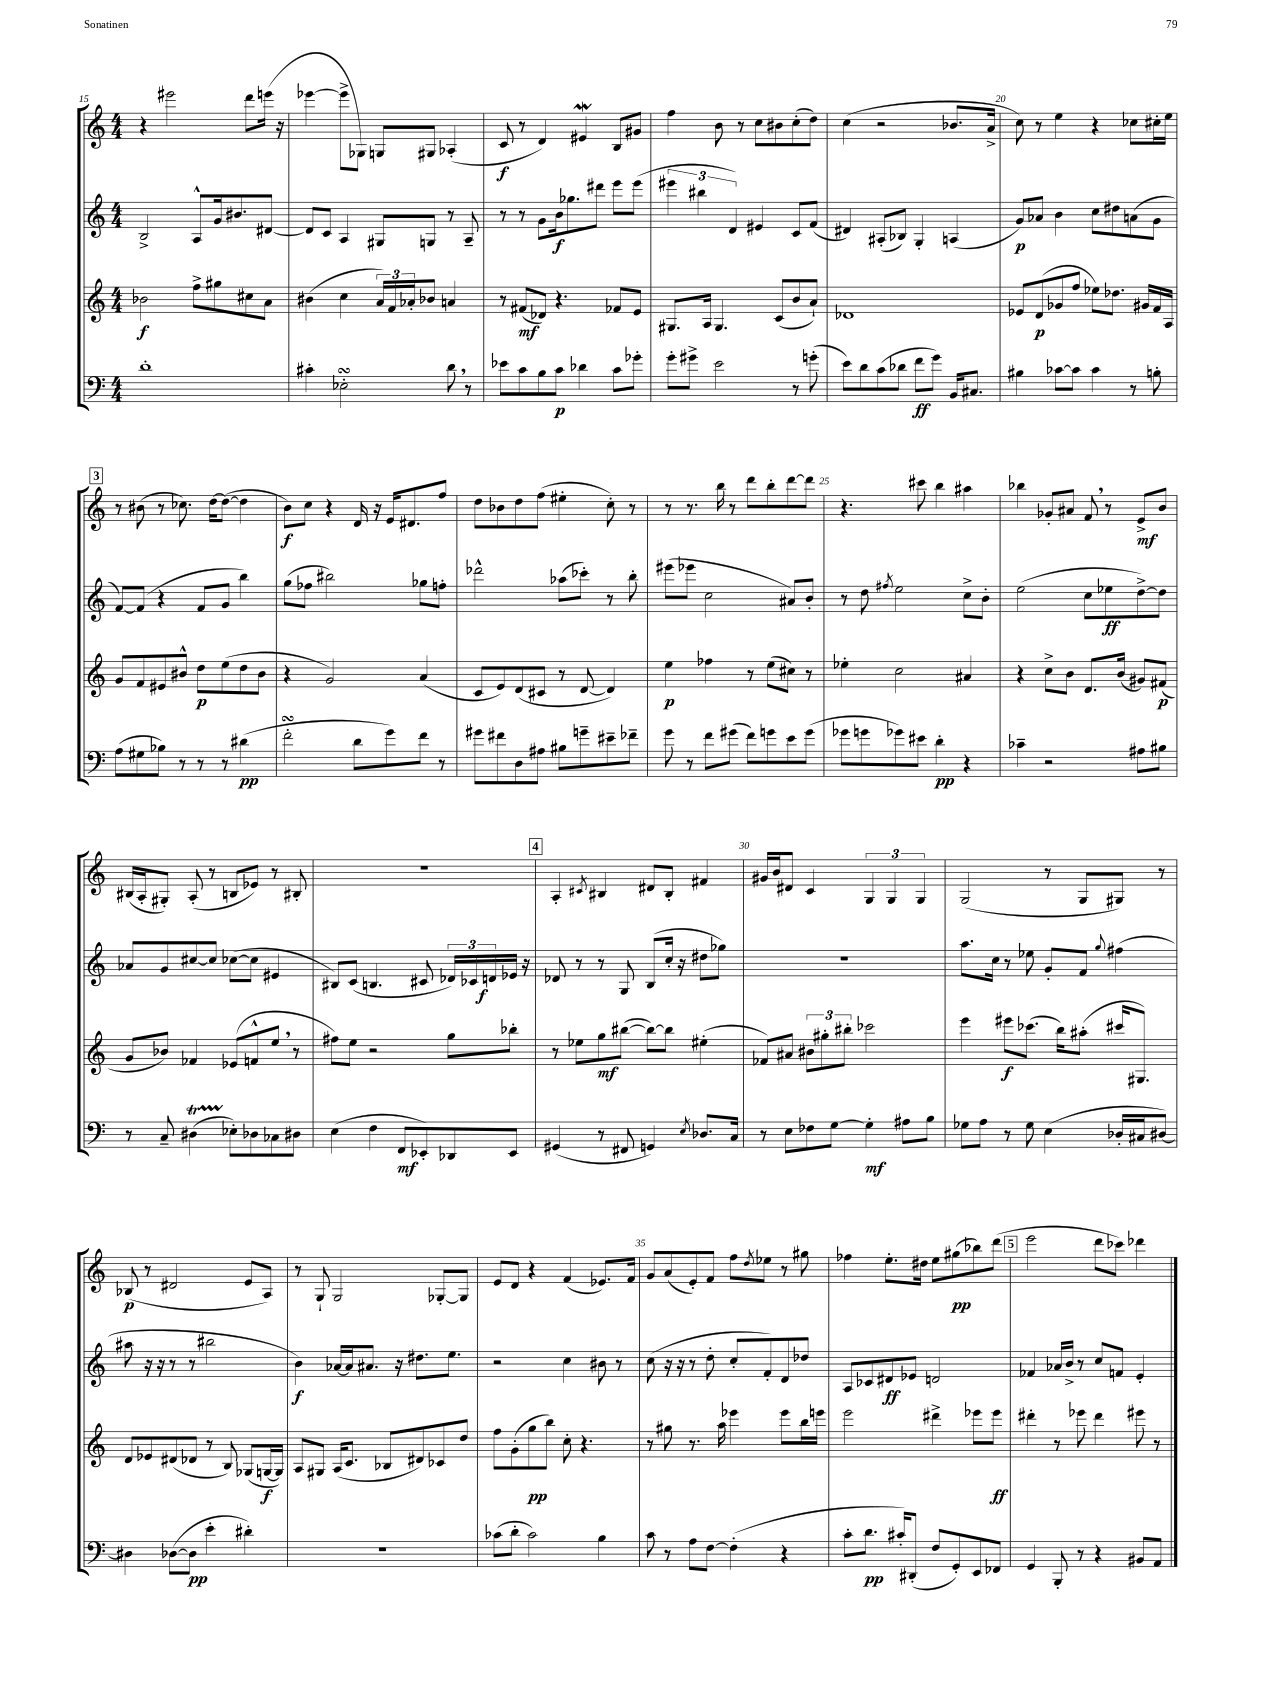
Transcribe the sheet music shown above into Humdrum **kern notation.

**kern	**kern	**kern	**kern
*staff4	*staff3	*staff2	*staff1
*clefF4	*clefG2	*clefG2	*clefG2
*k[]	*k[]	*k[]	*k[]
*M4/4	*M4/4	*M4/4	*M4/4
1d'	2b-	2B^	4r
.	.	.	2eee#
.	8ff^	8A^^	.
.	8gg#	16g	.
.	.	8.b#	.
.	8cc#	.	8ddd
.	8a	[8d#	(16eee
.	.	.	16r
=	=	=	=
4c#'	(4b#	8d#]	[4eee-
.	.	8c	.
2E-'	4cc	4A	8eee-^]
.	.	.	8G-)
.	24a)	8G#	8G
.	24f	.	.
.	24a-'	.	.
.	8b-	8G	8G#
8d	4a	8r	(4A-'
8r	.	8A~	.
=	=	=	=
8e-	8r	8r	8c
8c	(8f#	8r	8r
8B	8d-)	8g	4d)
8c	4.r	16b	.
.	.	8.gg-	.
4d-	.	.	4e#
.	.	8ddd#	.
8c	8f-	8eee	8B
8g-'	8e	(8eee	8g#
=	=	=	=
8g'	8.G#	6eee#	4ff
8g#^	.	.	.
.	.	6bb#	.
.	16A	.	.
2e	4.G#	.	8b
.	.	6d)	.
.	.	.	8r
.	.	4e#	8cc
.	(8c	.	8b#
8r	8b	8c	(8cc'
(8g'	8a`)	(8f	8dd)
=	=	=	=
8e)	1d-	4d#)	(4cc
8d	.	.	.
(8c	.	(8A#'	2r
8d-	.	8B-)	.
8f	.	4G'	.
8g)	.	.	.
16BB	.	(4A	8.b-
8.C#	.	.	.
.	.	.	16a^
=	=	=	=
4B#	8e-	8g)	8cc)
.	(8d	8a-	8r
[8c-	8g-	4b	4ee
8c-]	8ff	.	.
4c-	8ee-)	8cc	4r
.	8.dd-	8dd#	.
8r	.	(8a	8cc-
.	16g#	.	.
8B'	16f	8g	16cc#'
.	16A	.	16ee
=	=	=	=
(8A	8g	[8f)	8r
8G#	8f	(8f]	(8b#
8B-)	8e#	4r	8r
8r	8b#^^	.	8.cc-)
8r	8dd	8f	.
.	.	.	[16dd
8r	(8ee	8g	(8dd_
(4d#	8dd	4bb)	4dd]
.	8b#	.	.
=	=	=	=
2f'	4r	(8gg	8b)
.	.	8ff-	8cc
.	2g)	2bb#)	4r
8d	.	.	16d
.	.	.	16r
8g)	.	.	16e
.	.	.	8.d#
8f	(4a	8gg-	.
8r	.	8ff'	8ff
=	=	=	=
8g#	8c	2ddd-^^	8dd
8f#	8e)	.	8b-
8D	(8d	.	8dd
8A#	8c#	.	(8ff
8B#	8r	(8aa-	4ee#'
8g~	[8d	8ccc-')	.
8e#~	4d])	8r	8cc')
8f-~	.	8bb'	8r
=	=	=	=
8g	4ee	(8eee#	8r
8r	.	8eee-	8.r
8f	4ff-	2cc	.
.	.	.	16bb
(8g#	.	.	8r
8f)	8r	.	8ddd
8g	(8ee	.	8bb'
8e	8cc#)	8a#)	[8ddd
(8g	8r	8b'	8ddd]
=	=	=	=
8g-	4ee-'	8r	4.r
8g	.	8dd	.
.	.	8qff#	.
8g-)	2cc	2ee	.
8e#	.	.	8ccc#
4d'	.	.	4bb
4r	4a#	8cc^	4aa#
.	.	8b'	.
=	=	=	=
4c-~	4r	(2ee	4bb-
2r	8cc^	.	8g-'
.	8b	.	8a#
.	8.d	8cc	8f
.	.	8ee-	8r
.	(16b	.	.
8A#	8g#)	[8dd^)	8e^
8B#	(8f#	8dd]	8b
=	=	=	=
8r	8g	8a-	(16B#
.	.	.	16A'
8C~	8b-)	8g	8G#')
(4D#	4f-	[8cc#	(8A'
.	.	8cc#]	8r
8E-')	(8e-	([8cc-	8B
8D-	8f^^	8cc-]	8e-)
8C-	8ee	4e#	8r
8D#	8r	.	8B#'
=	=	=	=
(4E	8ff#)	8B#)	1r
.	8ee	(8c	.
4F	2r	4.B	.
8FF	.	.	.
8EE-')	.	8c#	.
8DD-	8gg	24d-)	.
.	.	24c-	.
.	.	24d	.
8EE-	8bb-'	16e-	.
.	.	16r	.
=	=	=	=
(4GG#	8r	8d-	4A'
.	8ee-	8r	.
.	.	.	8qc#
8r	8gg	8r	4B#
8FF#	([8bb#	8G	.
4GG)	8bb#_)	(8B	8d#
.	8bb#]	16cc'	8B#'
.	.	16r	.
8qE	.	.	.
8.D-	(4ee#'	8dd#	4f#
.	.	8gg-)	.
16C	.	.	.
=	=	=	=
8r	8f-)	1r	16g#
.	.	.	16b
8E	8a#	.	8d#
8F-	12b#	.	4c
.	12gg#'	.	.
[8G	.	.	.
.	12bb#'	.	.
4G']	2ccc-	.	6G
.	.	.	6G
8A#	.	.	.
.	.	.	6G
8B	.	.	.
=	=	=	=
8G-	4eee	8.aa	(2G
8A	.	.	.
.	.	16cc	.
8r	8eee#	8r	.
8G-	(8.ccc-	8ee-	.
(4E	.	8g'	8r
.	16bb)	.	.
.	(8aa#'	8f	8G
.	.	8qqgg	.
16D-'	16ccc#	(4ff#	8G#)
16C#	8.G#)	.	.
[8D#)	.	.	8r
=	=	=	=
4D#]	8d	8aa#	(8B-
.	8e-	16r	8r
.	.	16r	.
([8D-	(8d#	8r	2d#
8D-]	8d-	8r	.
4e'	8r	2bb#	.
.	8B)	.	.
4d#')	(8G-	.	8e
.	[16G	.	8A)
.	16G])	.	.
=	=	=	=
1r	8A	4b)	8r
.	8G#	.	8G`
.	(16A	[16a-	2G
.	8.c	16a-]	.
.	.	8.a#	.
.	8B-	.	.
.	.	16r	.
.	8d#)	8.dd#	.
.	8c-	.	[8G-'
.	.	8.ee	.
.	8dd	.	8G-]
=	=	=	=
(8c-	8ff	2r	8e
8d'	(8g'	.	8d
2c-)	8gg	.	4r
.	8bb)	.	.
.	8cc'	4cc	(4f
.	4.r	.	.
4B	.	8b#	8.e-)
.	.	8r	.
.	.	.	16f
=	=	=	=
8c	8r	(8cc	8g
8r	8gg#	16r	(8a
.	.	16r	.
8A	8.r	8r	8e')
[8F	.	8dd'	8f
.	16aa	.	.
(4F']	4eee-	8cc'	8ff
.	.	.	8qdd
.	.	8f')	8ee-
4r	8eee-	8d	8r
.	16bb	8dd-	8gg#
.	16eee	.	.
=	=	=	=
8c'	2eee	8A	4ff-
8.d	.	8c-	.
.	.	8d#	8.ee'
16c#')	.	.	.
(8DD#'	.	8e-	.
.	.	.	16dd#
8F	4ddd#^	2d	8ee
8GG')	.	.	(8gg#
8EE	8eee-	.	8bb-)
8FF-	8eee-	.	(8ddd
=	=	=	=
4GG	4ddd#'	4f-	2eee
8BBB'	8r	16a-	.
.	.	16b^	.
8r	8eee-	8r	.
4r	4ddd#	8cc	8ddd
.	.	8f	8ccc-)
8BB#	8eee#	4e'	4ddd-
8AA	8r	.	.
==	==	==	==
*-	*-	*-	*-
